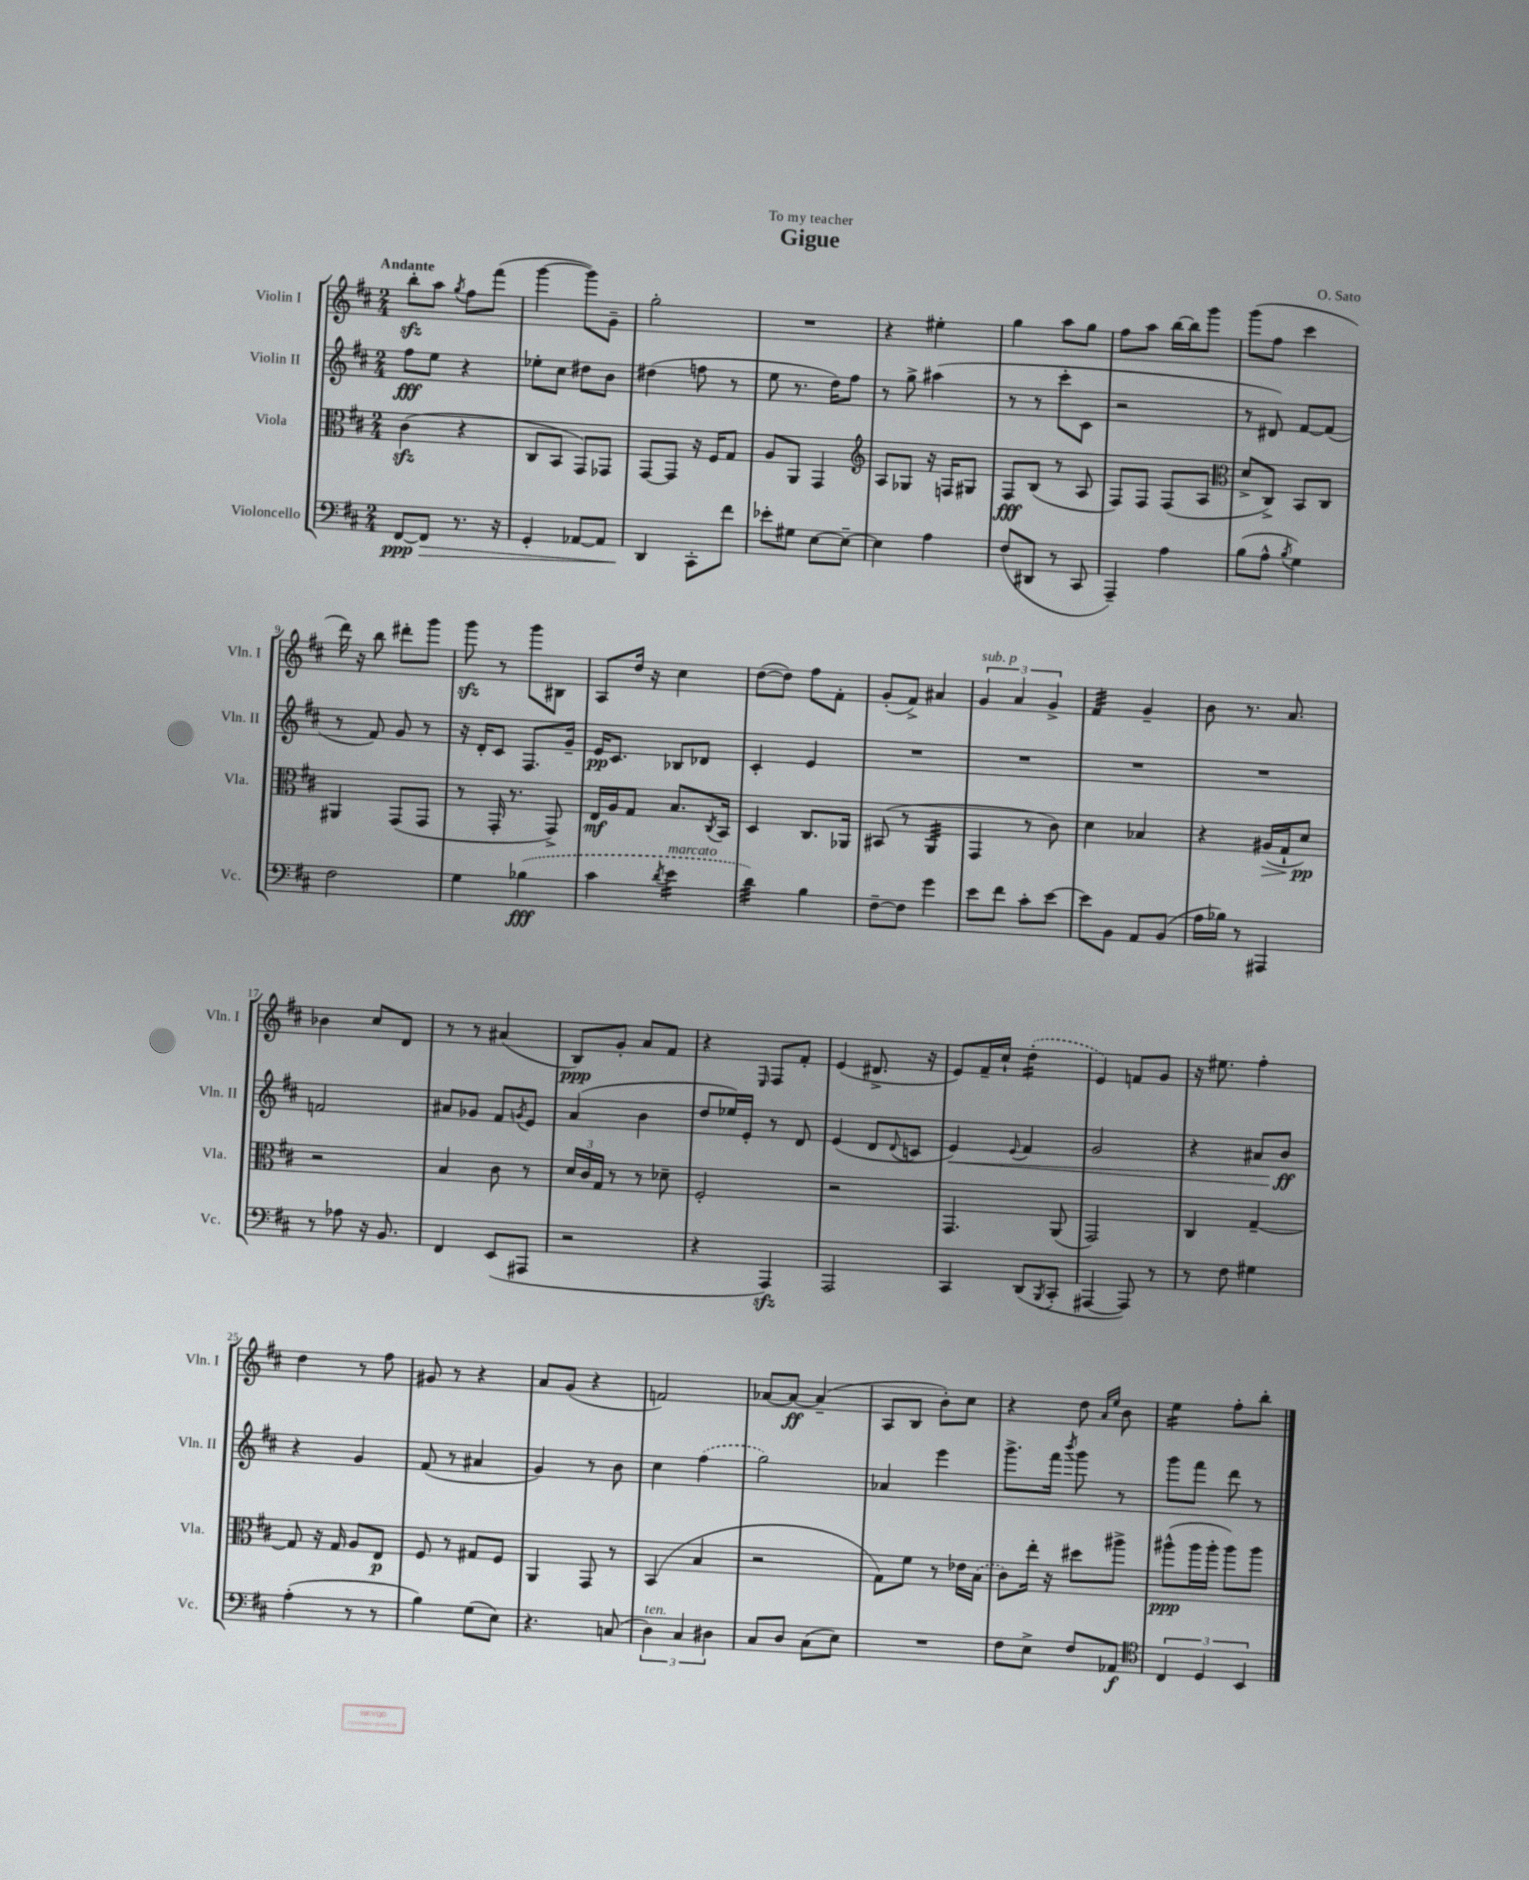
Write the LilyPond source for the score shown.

\header { title = "Gigue" composer = "O. Sato" dedication = "To my teacher" }
<<
\new StaffGroup <<
\new Staff = "s0" \with { instrumentName = "Violin I" shortInstrumentName = "Vln. I" } {
    \clef treble \key d \major \numericTimeSignature \time 2/4 \tempo "Andante"
    b''8-.\sfz a''8 \acciaccatura { g''8 } fis''8 fis'''8( |
    g'''4~ g'''8) g'8-- |
    g''2-. |
    R2 |
    r4 eis''4-. |
    g''4 a''8 g''8 |
    fis''8 a''8 b''16~ b''16 g'''8 |
    g'''8( fis''8 cis'''4 |
    d'''16) r16 b''8 dis'''8-. g'''8 |
    g'''8\sfz r8 g'''8 bis8 |
    a8 d''16 r16 cis''4 |
    d''8~( d''8) fis''8 fis'8-. |
    g'8-.( fis'8->) ais'4 |
    \tuplet 3/2 { g'4^\markup { \italic "sub. p" } a'4 g'4-> } |
    fis'4:32 g'4-- |
    b'8 r8. a'8. |
    bes'4 cis''8 d'8 |
    r8 r8 ais'4( |
    b8\ppp) g'8-. a'8 fis'8 |
    r4 \grace { e16 } fis8 fis'8-. |
    e'4( dis'8.-> r16 |
    e'8) fis'16-- cis''16-! \once \slurDashed d''4:16-.( |
    e'4) f'8 g'8 |
    r16 eis''8. fis''4-. |
    d''4 r8 fis''8 |
    gis'8 r8 r4 |
    a'8 g'8( r4 |
    f'2) |
    aes'8~ aes'8~\ff aes'4--( |
    a8 b8 b'8-.) cis''8 |
    r4 d''8 \grace { a'16 e''16 } b'8 |
    e''4:16 fis''8-. b''8-. \bar "|." |
}
\new Staff = "s1" \with { instrumentName = "Violin II" shortInstrumentName = "Vln. II" } {
    \clef treble \key d \major \numericTimeSignature \time 2/4
    fis''8\fff e''8 r4 |
    ees''8-. cis''8 dis''8 b'8 |
    dis''4( f''8 r8 |
    e''8 r8. d''16) fis''8 |
    r8 g''8-> ais''4( |
    r8 r8 cis'''8-. cis'8 |
    r2 |
    r8 dis'8) fis'8~ fis'8( |
    r8 fis'8) g'8 r8 |
    r16 d'16-. cis'8 fis8. g'16-- |
    e'16\pp cis'8. bes8 des'8 |
    cis'4-. e'4 |
    R2 |
    R2 |
    R2 |
    R2 |
    f'2 |
    ais'8 ges'8 fis'8 \acciaccatura { g'8 } e'8 |
    a'4( b'4 |
    d''8 ees''16) e'16-. r8 d'8 |
    e'4( d'8 \appoggiatura { d'8 } c'8 |
    e'4\<) \appoggiatura { e'8 } fis'4 |
    g'2 |
    r4 ais'8 b'8\ff\! |
    r4 g'4 |
    fis'8( r8 ais'4 |
    g'4) r8 b'8 |
    cis''4 \once \slurDashed fis''4( |
    g''2) |
    aes'4 e'''4 |
    g'''8.-> fis'''16 \acciaccatura { b'''8 } g'''8 r8 |
    g'''8 fis'''8 d'''8 r8 \bar "|." |
}
\new Staff = "s2" \with { instrumentName = "Viola" shortInstrumentName = "Vla." } {
    \clef alto \key d \major \numericTimeSignature \time 2/4
    cis'4\sfz( r4 |
    cis8 b,8 g,8) ges,8 |
    g,8~ g,8 r16 fis16 g8 |
    a8 a,8 g,4 |
    \clef treble a8 ges8 r16 f16 gis8 |
    fis8\fff b8( r8 a8 |
    fis8) fis8 fis8( a8 |
    \clef alto d'8-> cis8->) b,8 cis8 |
    ais,4 g,8( g,8 |
    r8 g,16-. r8. g,8->) |
    e16\mf a16 g8 b8. \acciaccatura { cis8 } b,16 |
    d4 cis8. aes,16 |
    bis,8( r8 a,4:32 |
    g,4 r8 cis'8) |
    d'4 bes4 |
    r4 ais16\>( g16-! d'8\pp\!) |
    r2 |
    b4 cis'8 r8 |
    \tuplet 3/2 { d'16 cis'16 g16 } r8 r8 des'8-- |
    fis2-. |
    r2 |
    g,4. a,8( |
    g,2) |
    cis4 g4~-- |
    g8 r16 g16 a8 e8\p |
    fis8 r8 gis8 fis8 |
    a,4 g,8 r8 |
    b,4( b4 |
    r2 |
    g8) fis'8 r8 ees'16 \once \slurDashed b16( |
    cis'8) e''16-. r16 dis''8 ais''8-> |
    ais''8-^\ppp( ais''16 ais''16-. ais''8) ais''8 \bar "|." |
}
\new Staff = "s3" \with { instrumentName = "Violoncello" shortInstrumentName = "Vc." } {
    \clef bass \key d \major \numericTimeSignature \time 2/4
    fis,8~\ppp\> fis,8 r8. r16 |
    g,4-. aes,8~ aes,8 |
    d,4\! cis,8-. fis'8 |
    ees'8-. gis8 e8~ e8~-- |
    e4 a4 |
    fis8( dis,8 r8 cis,8 |
    a,,4--) a4 |
    b8( a8-^ \acciaccatura { b8 } g4) |
    fis2 |
    g4 \once \slurDashed bes4\fff( |
    cis'4 \acciaccatura { d'8 } e'4:16^\markup { \italic "marcato" } |
    d'4:32) b4 |
    fis8~-- fis8 g'4 |
    e'8 fis'8 cis'8-. e'8~ |
    e'8 b,8 a,8 b,8( |
    a16 bes16) r8 ais,,4 |
    r8 aes8 r16 b,8. |
    fis,4 e,8( ais,,8 |
    r2 |
    r4 a,,4\sfz) |
    a,,2 |
    cis,4 d,8( \acciaccatura { b,,8 } cis,8-. |
    ais,,4~ ais,,8) r8 |
    r8 fis8 gis4 |
    a4-.( r8 r8 |
    b4) g8( e8) |
    r4. c8( |
    \tuplet 3/2 { d4^\markup { \italic "ten." }) cis4 dis4 } |
    cis8 d8 cis8( e8) |
    R2 |
    fis8 e8-> fis8 aes,8\f |
    \clef tenor \tuplet 3/2 { cis4 d4 b,4 } \bar "|." |
}
>>
>>
